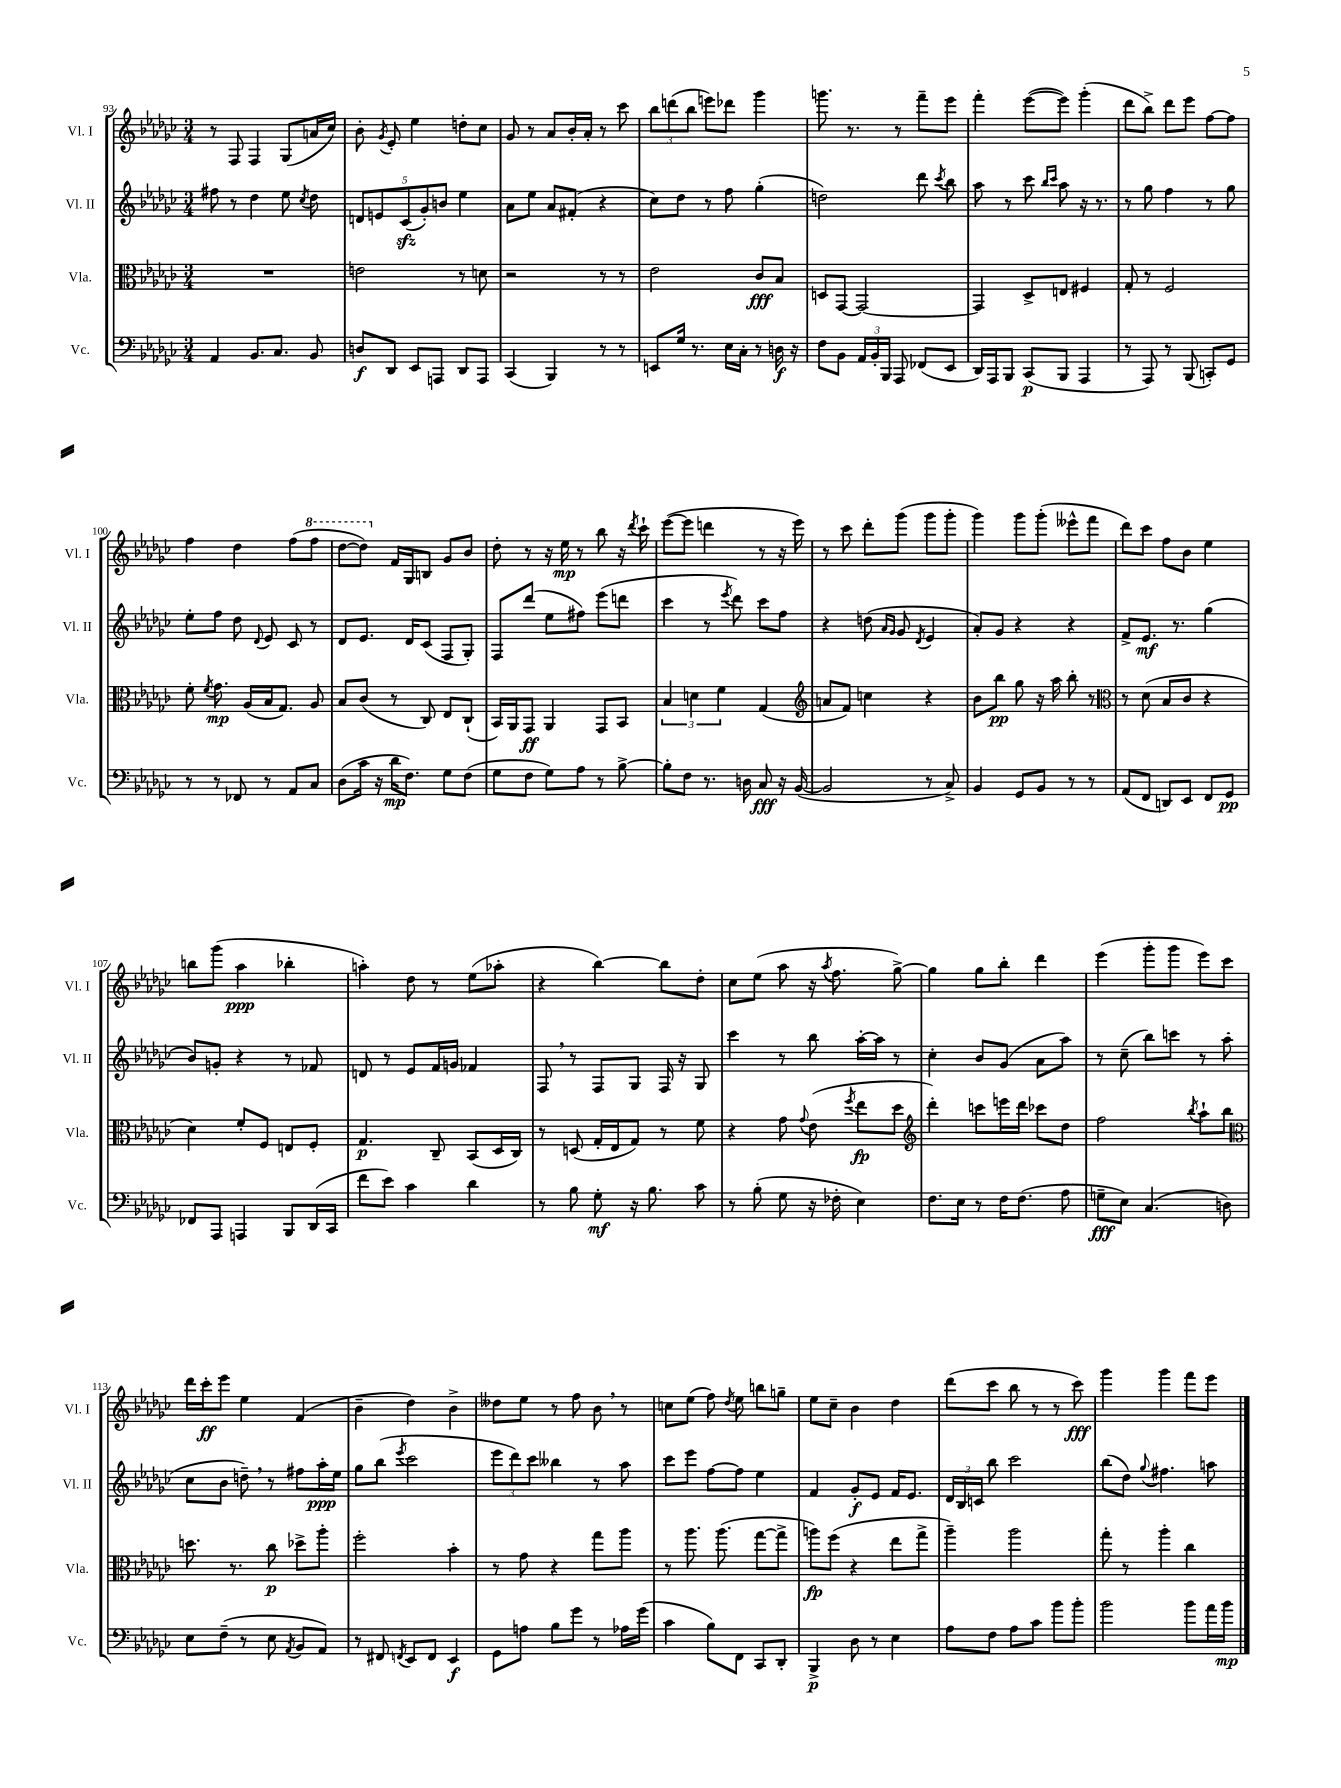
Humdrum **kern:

**kern	**kern	**kern	**kern
*staff4	*staff3	*staff2	*staff1
*clefF4	*clefC3	*clefG2	*clefG2
*k[b-e-a-d-g-c-]	*k[b-e-a-d-g-c-]	*k[b-e-a-d-g-c-]	*k[b-e-a-d-g-c-]
*M3/4	*M3/4	*M3/4	*M3/4
4AA-/	2.r	8ff#\	8r
.	.	8r	8F/
8.BB-/L	.	4dd-\	4F/
8.C-/J	.	.	.
.	.	8ee-\	(8G-/L
.	.	8qcc-/	.
8BB-/	.	8dd-\	16a/L
.	.	.	16cc-/JJ)
=	=	=	=
8D/L	2e\	10d/L	8b-'\
.	.	10e/	.
.	.	.	8qg-/
8DD-/J	.	.	8e-'/
.	.	(10c-/	.
8EE-/L	.	.	4ee-\
.	.	10g-'/)	.
8AAA/J	.	.	.
.	.	10b/J	.
8DD-/L	8r	4ee-\	8dd'\L
8AAA/J	8d\	.	8cc-\J
=	=	=	=
(4CC-/	2r	8a-\L	8g-/
.	.	8ee-\J	8r
4BBB-/)	.	8a-/L	8a-/L
.	.	(8f#'/J	16b-'/L
.	.	.	16a-'/JJ
8r	8r	4r	8r
8r	8r	.	8ccc-\
=	=	=	=
8EE/L	2e-\	8cc-\L)	12bb-\L
.	.	.	(12ddd\
16G-/Jk	.	8dd-\J	.
.	.	.	12bb-\J
8.r	.	.	.
.	.	8r	8eee\L)
16E-\LL	.	8ff\	8ddd-\J
16C-'\JJ	.	.	.
8r	8c-/L	(4gg-'\	4ggg-\
16D\	8B-/J	.	.
16r	.	.	.
=	=	=	=
8F\L	8D/L	2dd\)	8.ggg\
8BB-\J	[8GG-/J	.	.
.	.	.	8.r
24AA-/LL	2GG-/_	.	.
24BB-'/	.	.	.
24BBB-/JJ	.	.	.
8AAA-/	.	.	8r
(8FF-/L	.	8ddd-\	8fff~\L
.	.	8qccc-/	.
8EE-/J	.	8bb-\	8eee-\J
=	=	=	=
16DD-/LL)	4GG-/]	8aa-\	4fff'\
16AAA-/J	.	.	.
8BBB-/J	.	8r	.
(8CC-/L	8D-^/L	8ccc-\	([8eee-\L
.	.	16qqbb-/LL	.
.	.	16qqccc-/JJ	.
8BBB-/J	8E/J	8aa-\	8eee-\]J)
4AAA-/	4F#/	16r	(4ggg-'\
.	.	8.r	.
=	=	=	=
8r	8G-'/	8r	8ddd-\L
8AAA-/)	8r	8gg-\	8bb-^\J)
8r	2F/	4ff\	8ddd-\L
(8BBB-/	.	.	8eee-\J
8CC'/L)	.	8r	[8ff\L
8GG-/J	.	8gg-\	8ff\]J
=	=	=	=
8r	8f'\	8ee-'\L	4ff\
.	8qf/	.	.
8r	8.g-\	8ff\J	.
8FF-/	.	8dd-\	4dd-\
.	(16A-/LL	.	.
.	.	8qqd-/	.
8r	16B-/J	8e-/	.
.	8.G-/J)	.	.
8AA-/L	.	8c-/	(8ff\L
8C-/J	8A-/	8r	8fff\J
=	=	=	=
(8D-\L	8B-/L	8d-/L	[8ddd-\L
16c-\Jk	(8c-/J	8.e-/J	8ddd-\]J)
16r	.	.	.
16d-\LK	8r	.	16f/LL
8.F\J)	.	16d-/LK	16G-/J
.	8C-/)	(8c-/J	8B/J
8G-\L	8E-/L	8F/L	8g-/L
(8F\J	(8C-`/J	8G-'/J)	8b-/J
=	=	=	=
8G-\L	16BB-/LL)	8F/L	8dd-'\
.	16AA-/J	.	.
8F\J	8GG-/J	(8ddd-/J	8r
8G-\L)	4AA-/	8ee-\L	16r
.	.	.	16ee-\
8A-\J	.	8ff#\J)	8r
8r	8GG-/L	(8eee-\L	8bb-\
[8B-^\	8BB-/J	8ddd\J	16r
.	.	.	8qddd-/
.	.	.	16ccc-`\
=	=	=	=
8B-'\]L	6B-/	4ccc-\	([8eee-\L
8F\J	.	.	8eee-\]J
.	6d\	.	.
8.r	.	8r	4ddd\
.	6f\	.	.
.	.	8qeee-/	.
.	.	8ddd-\)	.
16D\	.	.	.
8C-/	(4G-/	8ccc-\L	8r
16r	.	8ff\J	16r
([16BB-/	.	.	16eee-\)
=	=	=	=
*	*clefG2	*	*
2BB-/]	8a/L	4r	8r
.	8f/J)	.	8ccc-\
.	4cc\	(8dd\	8ddd-'\L
.	.	16qqa-/LL	.
.	.	16qqg-/JJ	.
.	.	8g-/	(8ggg-\J
.	.	8qd-/	.
8r	4r	4e-/	8ggg-\L
8C-^/)	.	.	8ggg-'\J
=	=	=	=
4BB-/	8b-\L	8a-'/L)	4ggg-\)
.	8bb-\J	8g-/J	.
8GG-/L	8gg-\	4r	8ggg-\L
8BB-/J	16r	.	(8ggg-'\J
.	16aa-\	.	.
8r	8bb-'\	4r	8eee--^^\L
8r	8r	.	8fff\J
=	=	=	=
*	*clefC3	*	*
(8AA-/L	8r	8f^/L	8ddd-\L)
8FF/J	(8d-\	8.e-/J	8ccc-\J
8DD/L)	8B-/L	.	8ff\L
.	.	8.r	.
8EE-/J	8c-/J	.	8b-\J
8FF/L	4r	(4gg-\	4ee-\
8GG-/J	.	.	.
=	=	=	=
8FF-/L	4d-\)	8b-/L)	8bb\L
8AAA-/J	.	8g'/J	(8ggg-\J
4AAA/	8f'/L	4r	4aa-\
.	8F/J	.	.
8BBB-/L	8E/L	8r	4bb-'\
(16DD-/L	8F'/J	8f-/	.
16CC-/JJ	.	.	.
=	=	=	=
8f\L	4.G-/	8d/	4aa'\)
8e-\J)	.	8r	.
4c-\	.	8e-/L	8dd-\
.	8C-~/	16f/L	8r
.	.	16g/JJ	.
4d-\	(8BB-/L	4f-/	(8ee-\L
.	16D-/L	.	8aa-'\J
.	16C-/JJ)	.	.
=	=	=	=
8r	8r	8F/	4r
8B-\	(8D/	8r	.
8G-'\	16G-'/LL	8F/L	[4bb-\)
.	16E-/J	.	.
16r	8G-/J)	8G-/J	.
8.B-\	.	.	.
.	8r	16F/	8bb-\]L
.	.	16r	.
8c-\	8f\	8G-/	8dd-'\J
=	=	=	=
8r	4r	4ccc-\	8cc-\L
(8B-'\	.	.	(8ee-\J
8G-\	8g-\	8r	8aa-\
.	8qqg-/	.	.
16r	(8e-\	8bb-\	16r
.	.	.	8qaa-/
16F-'\	.	.	8.ff\
.	8qff/	.	.
4E-\)	8ee-\L	[16aa-'\LL	.
.	.	16aa-\]JJ	.
.	8dd-\J	8r	[8gg-^\)
=	=	=	=
*	*clefG2	*	*
8.F\L	4ddd-'\)	4cc-'\	4gg-\]
16E-\Jk	.	.	.
8r	8ccc\L	8b-/L	8gg-\L
16F\LK	16eee\L	(8g-/J	8bb-'\J
(8.F\J	16ddd-\JJ	.	.
.	8ccc-\L	8a-\L	4ddd-\
8A-\	8dd-\J	8aa-\J)	.
=	=	=	=
8G~\L	2ff\	8r	(4eee-\
8E-\J)	.	(8cc-~\	.
(4.C-/	.	8bb-\L)	8ggg-'\L
.	.	8ccc\J	8ggg-\J
.	8qbb-/	.	.
.	8aa-`\L	8r	8eee-\L)
8D\)	8bb-\J	(8aa-\	8ccc-\J
=	=	=	=
*	*clefC3	*	*
8E-\L	8.dd\	8cc-\L	16ddd-\LL
.	.	.	16ccc-'\J
(8F~\J	.	8b-\J	8eee-\J
.	8.r	.	.
8r	.	8dd~\)	4ee-\
8E-\	8cc-\	8r	.
8qAA-/	.	.	.
8BB-/L	8dd-^\L	8ff#\L	(4f/
8AA-/J)	8aa-'\J	16aa-'\L	.
.	.	16ee-\JJ	.
=	=	=	=
8r	2ff'\	8gg-\L	4b-~\
8FF#/	.	(8bb-\J	.
8qFF/	.	8qeee-/	.
8EE-/L	.	2ccc-\	4dd-\)
8FF/J	.	.	.
4EE-/	4b-'\	.	4b-^\
=	=	=	=
8GG-\L	8r	12eee-\L	8dd--\L
.	.	12ddd-\)	.
8A\J	8g-\	.	8ee-\J
.	.	12ccc-\J	.
8B-\L	4r	4bb--\	8r
8g-\J	.	.	8ff\
8r	8gg-\L	8r	8b-\
16A-\LL	8aa-\J	8aa-\	8r
(16g-\JJ	.	.	.
=	=	=	=
4c-\	8r	8ccc-\L	8cc\L
.	8.aa-\	8eee-\J	(8ee-\J
8B-\L)	.	[8ff\L	8ff\)
.	(8.aa-\	.	.
.	.	.	8qdd-/
8FF\J	.	8ff\]J	8ee-\
8CC-/L	[8gg-\L	4ee-\	8bb\L
8DD-'/J	8gg-^\]J	.	8gg~\J
=	=	=	=
4BBB-^/	8aa\L)	4f/	8ee-\L
.	(8ff\J	.	8cc-~\J
8D-\	4r	8g-'/L	4b-\
8r	.	8e-/J	.
4E-\	8ee-\L	16f/LK	4dd-\
.	.	8.e-/J	.
.	8gg-^\J	.	.
=	=	=	=
8A-\L	4aa-~\)	24d-/LL	(8ddd-\L
.	.	24B-/	.
.	.	24c/JJ	.
8F\J	.	8bb-\	8ccc-\J
8A-\L	2aa-\	2ccc-\	8bb-\
8c-\J	.	.	8r
8b-\L	.	.	8r
8b-'\J	.	.	8ccc-\)
=	=	=	=
2b-\	8gg-'\	(8bb-\L	4ggg-\
.	8r	8dd-\J)	.
.	.	8qqgg-/	.
.	4aa-'\	4.ff#\	4ggg-\
8b-\L	4cc-\	.	8fff\L
16a-\L	.	8aa\	8eee-\J
16b-\JJ	.	.	.
==	==	==	==
*-	*-	*-	*-
